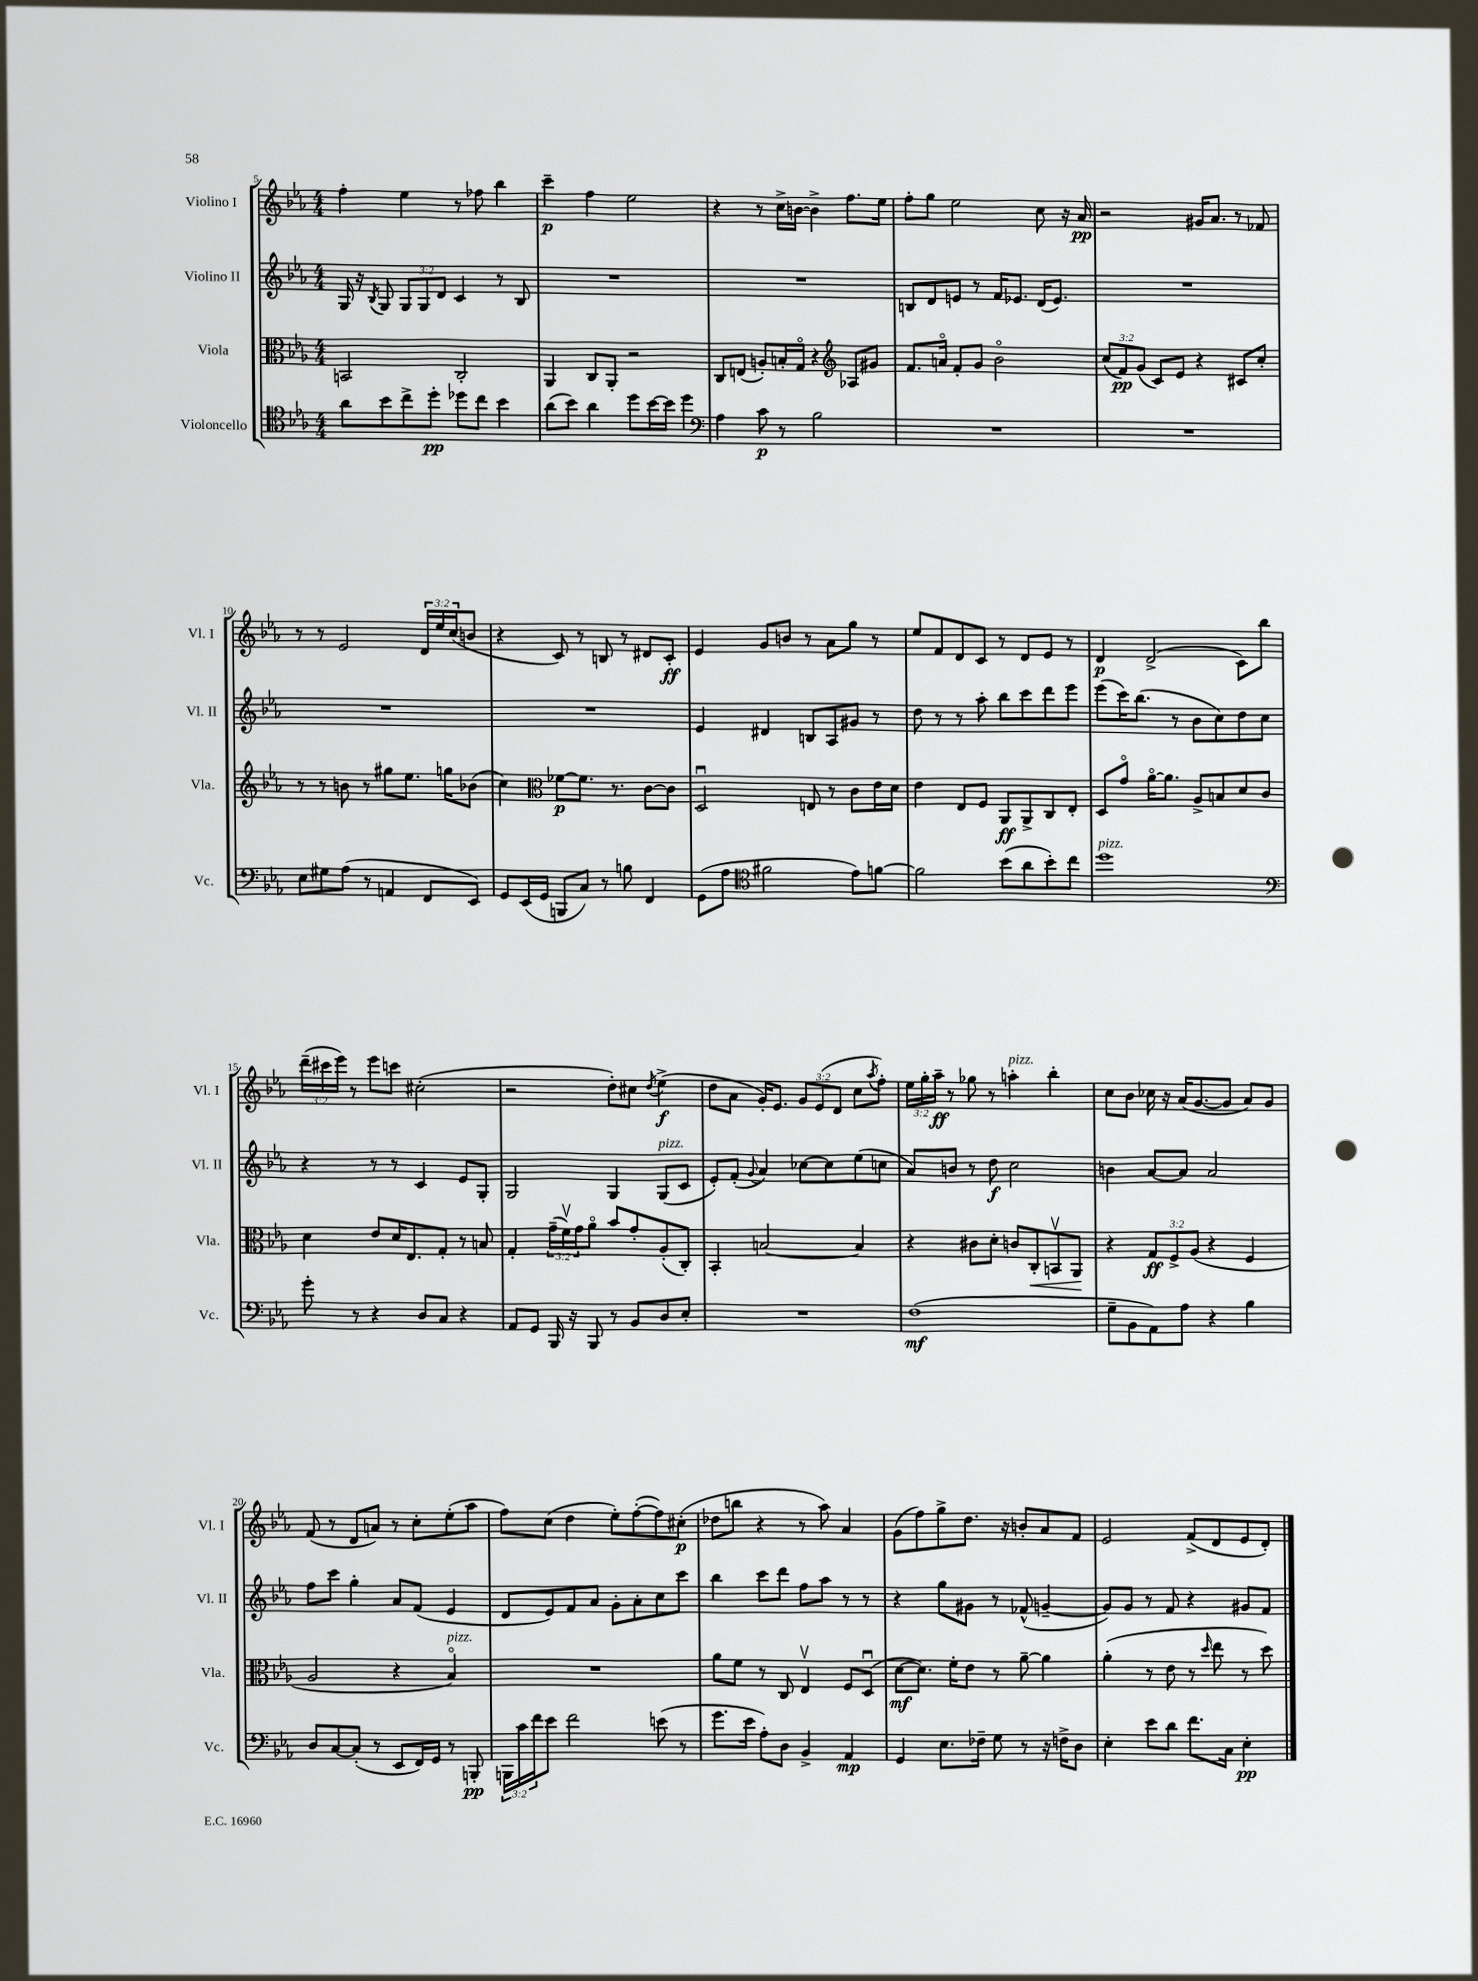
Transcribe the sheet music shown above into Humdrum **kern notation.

**kern	**dynam	**kern	**dynam	**kern	**dynam	**kern	**dynam
*part4	*part4	*part3	*part3	*part2	*part2	*part1	*part1
*staff4	*staff4	*staff3	*staff3	*staff2	*staff2	*staff1	*staff1
*I"Violoncello	*	*I"Viola	*	*I"Violino II	*	*I"Violino I	*
*I'Vc.	*	*I'Vla.	*	*I'Vl. II	*	*I'Vl. I	*
*clefC4	*	*clefC3	*	*clefG2	*	*clefG2	*
*k[b-e-a-]	*	*k[b-e-a-]	*	*k[b-e-a-]	*	*k[b-e-a-]	*
*M4/4	*	*M4/4	*	*M4/4	*	*M4/4	*
=5	=5	=5	=5	=5	=5	=5	=5
8a-\L	.	2BBn/	.	16G/	.	4ff'\	.
.	.	.	.	16r	.	.	.
.	.	.	.	8qB-/	.	.	.
8b-\	.	.	.	8G/	.	.	.
8cc^\	.	.	.	12G/L	.	4ee-\	.
.	.	.	.	12G/	.	.	.
8dd'\J	pp	.	.	.	.	.	.
.	.	.	.	12d/J	.	.	.
8dd-X\L	.	2C'/	.	4c/	.	8r	.
8cc\J	.	.	.	.	.	8ff-X\	.
4b-\	.	.	.	8r	.	4bb-\	.
.	.	.	.	8B-/	.	.	.
=6	=6	=6	=6	=6	=6	=6	=6
(8a-\L	.	4AA-/	.	1r	.	4ccc~\	p
8b-\J)	.	.	.	.	.	.	.
4a-\	.	8C/L	.	.	.	4ff\	.
.	.	8AA-'/J	.	.	.	.	.
8dd\L	.	2r	.	.	.	2ee-\	.
[16b-\L	.	.	.	.	.	.	.
16b-\JJ]	.	.	.	.	.	.	.
4dd\	.	.	.	.	.	.	.
=7	=7	=7	=7	=7	=7	=7	=7
*clefF4	*	*	*	*	*	*	*
4A-\	.	8C/L	.	1r	.	4r	.
.	.	(8En/J	.	.	.	.	.
8c\	p	8An'/L)	.	.	.	8r	.
8r	.	16Bn'/L	.	.	.	16cc^\LL	.
.	.	16G/JJ	.	.	.	[16bn\JJ	.
2B-\	.	4r	.	.	.	4b^\]	.
*	*	*clefG2	*	*	*	*	*
.	.	8A-X/L	.	.	.	8.ff\L	.
.	.	8g#X/J	.	.	.	.	.
.	.	.	.	.	.	16ee-\Jk	.
=8	=8	=8	=8	=8	=8	=8	=8
1r	.	8.f/L	.	8Bn/L	.	8ff'\L	.
.	.	.	.	8d/	.	8gg\J	.
.	.	16an/Jk	.	.	.	.	.
.	.	8f'/L	.	8en/J	.	2ee-\	.
.	.	8g/J	.	8r	.	.	.
.	.	2b-\	.	16f/KL	.	.	.
.	.	.	.	8.e-X/J	.	.	.
.	.	.	.	(16d/KL	.	8cc\	.
.	.	.	.	8.e-/J)	.	.	.
.	.	.	.	.	.	16r	.
.	.	.	.	.	.	16a-/	pp
=9	=9	=9	=9	=9	=9	=9	=9
1r	.	(12cc/L	.	1r	.	2r	.
.	.	12f/)	pp	.	.	.	.
.	.	(12g/J	.	.	.	.	.
.	.	8c/L)	.	.	.	.	.
.	.	8e-/J	.	.	.	.	.
.	.	4r	.	.	.	16g#X/KL	.
.	.	.	.	.	.	8.a-/J	.
.	.	8c#X/L	.	.	.	8r	.
.	.	8cc'/J	.	.	.	8f-X/	.
!!LO:LB:g=z
=10	=10	=10	=10	=10	=10	=10	=10
8E-\L	.	8r	.	1r	.	8r	.
8G#X\	.	8r	.	.	.	8r	.
(8A-\J	.	8bn\	.	.	.	2e-/	.
8r	.	8r	.	.	.	.	.
4AAn/	.	8gg#X\L	.	.	.	.	.
.	.	8.ee-\J	.	.	.	.	.
8FF/L	.	.	.	.	.	24d/LL	.
.	.	.	.	.	.	24ee-/	.
.	.	16ggn\KL	.	.	.	.	.
.	.	.	.	.	.	(24cc/J	.
8EE-/J)	.	(8b-X\J	.	.	.	8bn/J	.
=11	=11	=11	=11	=11	=11	=11	=11
8GG/L	.	4cc\)	.	1r	.	4r	.
(16EE-/L	.	.	.	.	.	.	.
16GG/JJ	.	.	.	.	.	.	.
*	*	*clefC3	*	*	*	*	*
8BBBn/L	.	[8f-X\L	p	.	.	8c/)	.
8C/J)	.	8.f-\J]	.	.	.	8r	.
8r	.	.	.	.	.	8Bn/	.
.	.	8.r	.	.	.	.	.
8Bn\	.	.	.	.	.	8r	.
4FF/	.	[8c\L	.	.	.	8d#X/L	.
.	.	8c\J]	.	.	.	8c'/J	ff
=12	=12	=12	=12	=12	=12	=12	=12
(8GG\L	.	2Du/	.	4e-/	.	4e-/	.
8A-\J	.	.	.	.	.	.	.
*clefC4	*	*	*	*	*	*	*
2f#X\	.	.	.	4d#X/	.	8g/L	.
.	.	.	.	.	.	8bn/J	.
.	.	8En/	.	8Bn/L	.	8r	.
.	.	8r	.	8A-/	.	8a-\L	.
8e-\L)	.	8c\L	.	8g#X/J	.	8gg\J	.
[8fn\J	.	16e-\L	.	8r	.	8r	.
.	.	16d\JJ	.	.	.	.	.
=13	=13	=13	=13	=13	=13	=13	=13
2f\]	.	4e-\	.	8dd\	.	8ee-/L	.
.	.	.	.	8r	.	8f/	.
.	.	8E-/L	.	8r	.	8d/	.
.	.	8F/J	.	8aa-'\	.	8c/J	.
(8b-\L	.	8AA-/L	ff	8bb-\L	.	8r	.
8a-\	.	8AA-^/	.	8ccc\	.	8d/L	.
8b-'\)	.	8C/	.	8ddd\	.	8e-/J	.
8cc\J	.	8E-'/J	.	8eee-\J	.	8r	.
=14	=14	=14	=14	=14	=14	=14	=14
!LO:TX:a:i:t=pizz.	!	!	!	!	!	!	!
1dd	.	8D/L	.	(8eee-\L	.	4d/	p
.	.	8g/J	.	16ccc\K)	.	.	.
.	.	.	.	(8.bb-\J	.	.	.
.	.	[16a-\KL	.	.	.	(2d^/	.
.	.	8.a-\J]	.	.	.	.	.
.	.	.	.	8r	.	.	.
.	.	8A-^/L	.	8b-\L	.	.	.
.	.	8Bn/	.	8cc\)	.	.	.
.	.	8d/	.	8dd\	.	8c\L)	.
.	.	8c/J	.	8cc\J	.	8bb-\J	.
!!LO:LB:g=z
=15	=15	=15	=15	=15	=15	=15	=15
*clefF4	*	*	*	*	*	*	*
8g'\	.	4d\	.	4r	.	(24ddd~\LL	.
.	.	.	.	.	.	24ccc#X\	.
.	.	.	.	.	.	24eee-\JJ)	.
8r	.	.	.	.	.	8r	.
4r	.	8e-/L	.	8r	.	8eee-\L	.
.	.	16d/K	.	8r	.	8cccn\J	.
.	.	8.E-/	.	.	.	.	.
8D/L	.	.	.	4c/	.	(2cc#X'\	.
8C/J	.	8G'/J	.	.	.	.	.
4r	.	8r	.	8e-/L	.	.	.
.	.	8Bn/	.	8G'/J	.	.	.
=16	=16	=16	=16	=16	=16	=16	=16
8AA-/L	.	4G'/	.	2G/	.	2r	.
8GG/J	.	.	.	.	.	.	.
16BBB-/	.	(24g~\LL	.	.	.	.	.
.	.	24fv\)	.	.	.	.	.
16r	.	.	.	.	.	.	.
.	.	24g\J	.	.	.	.	.
8BBB-/	.	8a-\J	.	.	.	.	.
8r	.	8b-/L	.	4G/	.	8dd'\L)	.
8BB-/L	.	8g'/	.	.	.	8cc#X\J	.
.	.	.	.	.	.	8qdd/	.
!	!	!	!	!LO:TX:a:i:t=pizz.	!	!	!
8D/	.	(8A-'/	.	(8G/L	.	(4ee-^\	f
8E-'/J	.	8C'/J)	.	8c/J	.	.	.
=17	=17	=17	=17	=17	=17	=17	=17
1r	.	4BB-'/	.	8e-'/L)	.	8dd\L	.
.	.	.	.	(8f'/J	.	8a-\J	.
.	.	.	.	8qqg/	.	.	.
.	.	[2Bn/	.	4a-/)	.	16g'/KL)	.
.	.	.	.	.	.	8.e-/J	.
.	.	.	.	[8cc-X\L	.	12g/L	.
.	.	.	.	.	.	(12e-/	.
.	.	.	.	8cc-\]	.	.	.
.	.	.	.	.	.	12d/J	.
.	.	4B/]	.	(8ee-\	.	8cc\L	.
.	.	.	.	.	.	8qaa-/	.
.	.	.	.	8ccn\J	.	8ff'\J)	.
=18	=18	=18	=18	=18	=18	=18	=18
(1F	mf	4r	.	8a-/L)	.	24ee-\LL	.
.	.	.	.	.	.	24gg'\	.
.	.	.	.	.	.	24aa-~\JJ	ff
.	.	.	.	8bn/J	.	8r	.
.	.	8c#X\L	.	8r	.	8gg-X\	.
.	.	8d'\J	.	8dd\	f	8r	.
!	!	!	!	!	!	!LO:TX:a:i:t=pizz.	!
.	.	8cn/L	.	2cc\	.	4aan'\	.
!	!	!	!LO:HP:b	!	!	!	!
.	.	8C'/	<	.	.	.	.
.	.	8BBnv/	.	.	.	4bb-'\	.
.	.	8AA-/J	.	.	.	.	.
.	.	.	[	.	.	.	.
=19	=19	=19	=19	=19	=19	=19	=19
8G~\L	.	4r	.	4bn\	.	8cc\L	.
8BB-\	.	.	.	.	.	8b-\J	.
8AA-\)	.	12G/L	ff	[8a-/L	.	16cc-X\	.
.	.	.	.	.	.	16r	.
.	.	12F^/	.	.	.	.	.
8A-\J	.	.	.	8a-/J]	.	(16a-/KL	.
.	.	(12A-/J	.	.	.	.	.
.	.	.	.	.	.	[8.g/	.
4r	.	4r	.	2a-/	.	.	.
.	.	.	.	.	.	8g/J]	.
4B-\	.	4F/	.	.	.	8a-/L)	.
.	.	.	.	.	.	8g/J	.
!!LO:LB:g=z
=20	=20	=20	=20	=20	=20	=20	=20
8D/L	.	2A-/	.	8ff\L	.	(8f/	.
[8C/	.	.	.	8ccc\J	.	8r	.
(8C'/J]	.	.	.	4gg'\	.	8d/L	.
8r	.	.	.	.	.	8an/J)	.
8EE-/L	.	4r	.	8a-/L	.	8r	.
16FF/L)	.	.	.	(8f/J	.	8cc'\L	.
16GG/JJ	.	.	.	.	.	.	.
!	!	!LO:TX:a:i:t=pizz.	!	!	!	!	!
8r	.	4B-/)	.	4e-/	.	(8ee-'\	.
8BBBn'/	pp	.	.	.	.	8aa-\J	.
=21	=21	=21	=21	=21	=21	=21	=21
24BBBn\LL	.	1r	.	8d/L	.	8ff\L)	.
24c\	.	.	.	.	.	.	.
24f\J	.	.	.	.	.	.	.
8e-\J	.	.	.	8e-/)	.	(8cc\J	.
2f\	.	.	.	8f/	.	4dd\	.
.	.	.	.	8a-/J	.	.	.
.	.	.	.	8g'\L	.	8ee-'\L)	.
.	.	.	.	8a-'\	.	([8ff'\	.
(8en\	.	.	.	8cc\	.	8ff\])	.
8r	.	.	.	8ccc\J	.	(8cc#X'\J	p
=22	=22	=22	=22	=22	=22	=22	=22
8.g\L	.	8a-\L	.	4bb-\	.	8dd-X\L	.
.	.	8f\J	.	.	.	8bbn\J	.
16e-\Jk	.	.	.	.	.	.	.
8A-'\L)	.	8r	.	8ccc\L	.	4r	.
8D\J	.	8C/	.	8ddd\J	.	.	.
4BB-^/	.	4E-v/	.	8ff\L	.	8r	.
.	.	.	.	8aa-\J	.	8aa-\)	.
4AA-/	mp	8F/L	.	8r	.	4a-/	.
.	.	(8Du/J	.	8r	.	.	.
=23	=23	=23	=23	=23	=23	=23	=23
4GG/	.	[8d\L	mf	4r	.	(8g\L	.
.	.	8.d\J])	.	.	.	8ff\)	.
8.E-\L	.	.	.	8gg\L	.	8gg^\	.
.	.	16f'\KL	.	.	.	.	.
.	.	8e-\J	.	8g#X\J	.	8.dd\J	.
16F-X~\Jk	.	.	.	.	.	.	.
8G\	.	8r	.	8r	.	.	.
.	.	.	.	.	.	16r	.
8r	.	[8a-~\	.	(8f-X^^/	.	8bn'/L	.
16r	.	4a-\]	.	[4gn~/	.	8a-/	.
16Fn^\KL	.	.	.	.	.	.	.
8D\J	.	.	.	.	.	8f/J	.
=24	=24	=24	=24	=24	=24	=24	=24
4E-'\	.	(4a-'\	.	8g/L])	.	2e-/	.
.	.	.	.	8g/J	.	.	.
8e-\L	.	8r	.	8r	.	.	.
8d\J	.	8e-\	.	8f/	.	.	.
8.f\L	.	8r	.	4r	.	(8f^/L	.
.	.	16qqdd/	.	.	.	.	.
.	.	8ee-\	.	.	.	8d/	.
16C\Jk	.	.	.	.	.	.	.
4E-'\	pp	8r	.	8g#X/L	.	8e-/	.
.	.	8dd\)	.	8f/J	.	8d'/J)	.
==	==	==	==	==	==	==	==
*-	*-	*-	*-	*-	*-	*-	*-
